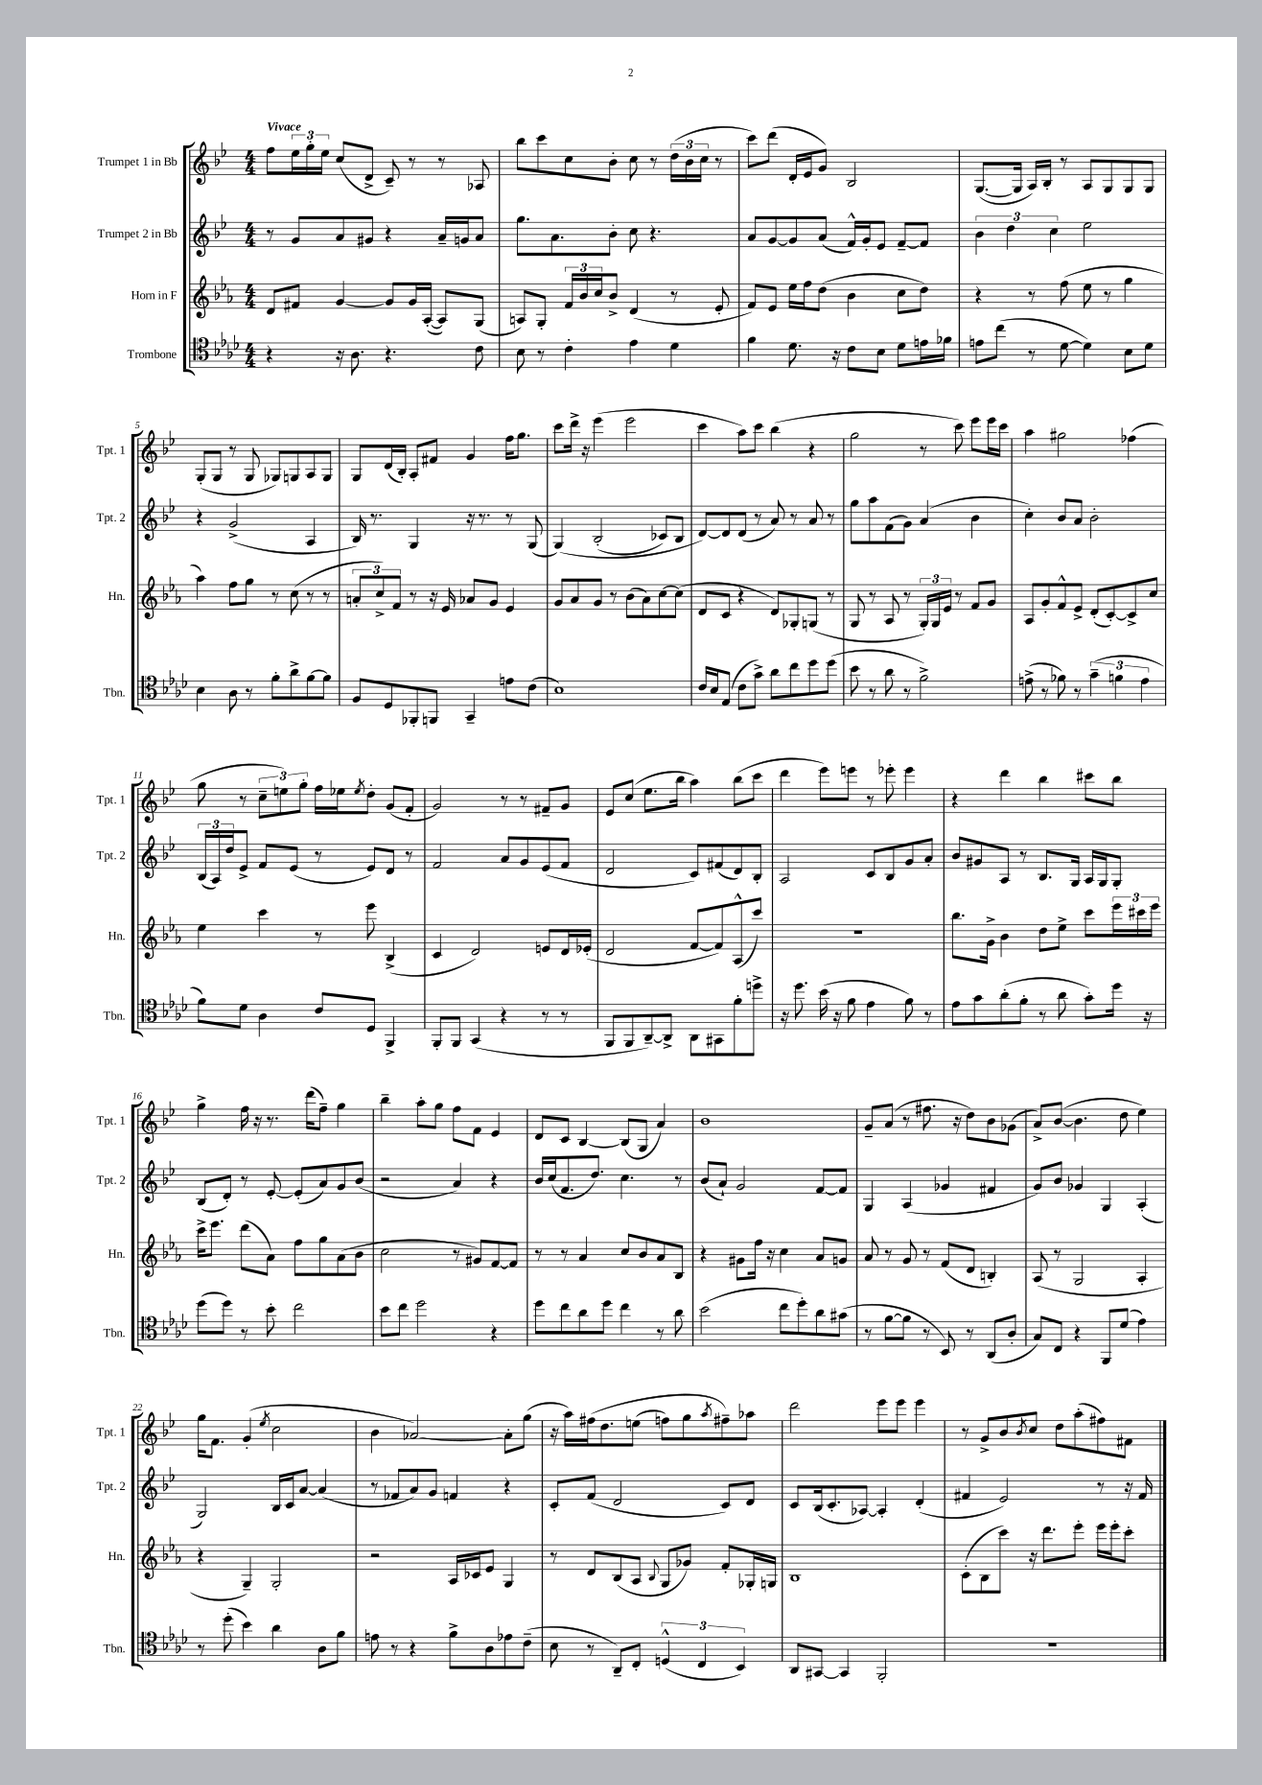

**kern	**kern	**kern	**kern
*staff4	*staff3	*staff2	*staff1
*clefC4	*clefG2	*clefG2	*clefG2
*k[b-e-a-d-]	*k[b-e-a-]	*k[b-e-]	*k[b-e-]
*M4/4	*M4/4	*M4/4	*M4/4
4r	8d	8r	8ff
.	8f#	8g	24ee-
.	.	.	24gg'
.	.	.	24ee-
16r	[4g	8a	(8cc
8.A-	.	.	.
.	.	8g#	8d^
4.r	8g]	4r	8c~)
.	16g	.	8r
.	([16A-'	.	.
.	8A-])	16a~	8r
.	.	16g	.
8c	(8G	8a	8A-
=	=	=	=
8B-	8A)	8.gg	8bb-
8r	8G'	.	8ccc
.	.	8.a	.
4c'	24f	.	8cc
.	24b-	.	.
.	24cc	.	.
.	8b-^	8b-'	8b-'
4e-	(4d	8cc	8cc
.	.	4.r	8r
4d-	8r	.	(24dd
.	.	.	24b-
.	.	.	24cc
.	8e-'	.	8r
=	=	=	=
4f	8f)	8a	8ccc)
.	8e-	[8g	(8ddd
8.d-	16ee-	8g]	16d'
.	16ff	.	16e-
.	(8dd	(8a	8g)
16r	.	.	.
8c	4b-	16f^^)	2B-
.	.	16g'	.
8B-	.	8e-	.
8d-	8cc	[8f~	.
16e	8dd)	8f]	.
16f-	.	.	.
=	=	=	=
8e	4r	6b-	([8.G
(8cc	.	.	.
.	.	6dd	.
.	.	.	16G]
8r	8r	.	16A)
.	.	.	16B-'
.	.	6cc	.
[8d-	(8ff	.	8r
4d-])	8ee-	2ee-	8A
.	8r	.	8G
8B-	4gg	.	8G
8d-	.	.	8G
=	=	=	=
4B-	4aa-)	4r	(8G'
.	.	.	8G
8A-	8ff	(2g^	8r
8r	8gg	.	8G
8f'	8r	.	8G-)
8a-^	(8cc	.	8G
[8f	8r	4A	8A
8f]	8r	.	8G
=	=	=	=
8F	12a'	16B-)	8G
.	.	8.r	.
.	12cc^)	.	.
8D-	.	.	(16d
.	12f	.	.
.	.	.	16B-')
8FF-'	8r	4G	8A'
8FF	16r	.	8f#
.	16e-	.	.
4GG~	8a-	16r	4g
.	.	8.r	.
.	8g	.	.
8e	4e-	8r	16ff
.	.	.	8.gg
(8c	.	(8G	.
=	=	=	=
1B-)	8g	&(4G)	8ccc
.	8a-	.	16ddd^
.	.	.	16r
.	8g	(2B-'	(4eee-
.	8r	.	.
.	(8b-	.	2eee-
.	8a-)	.	.
.	[8cc	8c-)	.
.	(8cc]	8B-	.
=	=	=	=
16c	8d	[8d&)	4ccc
16B-	.	.	.
(8E-	8c	8d]	.
8c	4r	(8d	8aa)
8g^)	.	8r	8ccc
8a-	8d)	8a)	(4bb-
8cc	8G-'	8r	.
8dd-	(8G	8a	4r
(8dd-	8r	8r	.
=	=	=	=
8b-	8G	8gg	2gg
8r	8r	8aa	.
8a-	8A-	(8f	.
8r	8r	8g)	.
2f^)	24G')	(4a	8r
.	24G	.	.
.	24e-	.	.
.	8r	.	8ccc)
.	8f	4b-	8eee-
.	8g	.	16eee-
.	.	.	16ccc
=	=	=	=
(8e^	8A-	4cc')	4aa
8r	8g'	.	.
8f-)	8f^^	8b-	2gg#
8r	8e-^	8a	.
(6g~	(8d'	2b-'	.
.	[8c')	.	.
6f	.	.	.
.	8c^]	.	(4ff-
6e	.	.	.
.	8cc	.	.
=	=	=	=
8f)	4ee-	(24B-	8gg
.	.	24A)	.
.	.	24dd	.
8d-	.	8e-^	8r
4A-	4ccc	8f	12cc~
.	.	.	12ee)
.	.	(8e-	.
.	.	.	12gg'
8c	8r	8r	16ff
.	.	.	16ee-
.	.	.	8qee-
8D-	8eee-	8e-)	8dd'
4FF^	(4B-^	8d	(8g
.	.	8r	8f'
=	=	=	=
8FF'	4c	2f	2g)
8FF	.	.	.
(4GG	2d)	.	.
4r	.	8a	8r
.	.	8g	8r
8r	8e	(8e-	8f#~
8r	16d	8f	8g
.	(16e-'	.	.
=	=	=	=
8FF	2d	2d	8e-
8FF	.	.	(8cc
[8AA-~)	.	.	8.ee-
8AA-^]	.	.	.
.	.	.	16bb-
8AA-	[8f	8c)	4aa)
8GG#	8f])	(8f#	.
8f'	(8A-^^	8d)	(8bb-
8dd^	8ccc)	8B-'	8ccc
=	=	=	=
16r	1r	2A	4ddd
8.dd-	.	.	.
(16b-	.	.	8eee-)
16r	.	.	.
8f	.	.	8eee
4e-	.	8c	8r
.	.	8B-	8eee-'
8f)	.	8g	4eee-
8r	.	8a'	.
=	=	=	=
8e-	8.bb-	8b-	4r
8g	.	8g#	.
.	16g^	.	.
(8a-'	4b-	8A	4ddd
8f'	.	8r	.
8r	8dd	8.B-	4bb-
8a-	8ee-^	.	.
.	.	16G	.
8g')	8ccc	16A	8ccc#
.	.	16G	.
16dd-	24eee-	8G'	8bb-
.	24ccc#	.	.
16r	.	.	.
.	24eee-	.	.
=	=	=	=
(8dd-	16ccc^	(8B-	4gg^
.	8.eee-	.	.
8dd-)	.	8d')	.
8r	(8ddd	8r	16ff
.	.	.	16r
8b-'	8a-)	[8e-'	8.r
2cc	8ff	(8e-']	.
.	.	.	(16ddd
.	8gg	8a)	8ff~)
.	(8a-	8g	4gg
.	8b-	(8b-	.
=	=	=	=
8b-	2cc	2r	4bb-~
8cc	.	.	.
2dd-	.	.	8aa'
.	.	.	8gg
.	8r	4a)	8ff
.	8g#)	.	8f
4r	[8f	4r	4e-
.	8f]	.	.
=	=	=	=
8dd-	8r	16b-	8d
.	.	(16cc	.
8cc	8r	8.f	8c
8a-	4a-	.	[4B-
.	.	8.dd)	.
8dd-	.	.	.
4cc	8cc	4.cc	(8B-]
.	8b-	.	8G
8r	8a-	.	4a)
8a-	8B-	8r	.
=	=	=	=
(2b-	4r	(8b-	1b-
.	.	8a`)	.
.	8g#	2g	.
.	16ff	.	.
.	16r	.	.
8cc	4cc	.	.
8dd-')	.	.	.
8a-	8a-	[8f	.
(8g#	8g	8f]	.
=	=	=	=
8r	8a-	4G	8g~
[8f	8r	.	(8a
8f]	8g	(4A	8r
8r	8r	.	8.ff#
8BB-)	(8f	4g-	.
.	.	.	16r
8r	8d	.	8dd)
(8AA-	4B')	4f#	8b-
8A-'	.	.	(8g-
=	=	=	=
8G)	(8A-	8g)	8a^)
8C	8r	8b-	([8b-
4r	2G	4g-	4.b-]
8FF	.	4G	.
(8d-	.	.	8dd
4e-)	4A-'	(4A'	4ee-)
=	=	=	=
8r	4r	2G)	16gg
.	.	.	8.f
(8dd-'	.	.	.
4b-)	4G~)	.	(4g'
.	.	.	8qee-
4a-	2G'	16B-	2cc
.	.	16c	.
.	.	[8a	.
8A-	.	(4a]	.
8f	.	.	.
=	=	=	=
8e	2r	8r	4b-
8r	.	8f-	.
4r	.	8a)	[2a-)
.	.	8g	.
8f^	16A-	4f	.
.	16c-	.	.
8A-	8e-	.	.
8e-	4G	4r	8a-']
(8c~	.	.	(8gg
=	=	=	=
8B-	8r	8c'	16r
.	.	.	16aa)
8r	8d	(8f	&(16ff#
.	.	.	8.dd
8AA-~)	(8B-	2d	.
8C'	8A-	.	(8ee
.	8qqB-	.	.
(6D^^	8G	.	8ff)
.	8g-)	.	8gg
6C	.	.	.
.	.	.	8qaa
.	8f'	8c)	8ff#~&)
6BB-)	.	.	.
.	16G-'	8d	8aa-
.	16G	.	.
=	=	=	=
8AA-	1B-	8c	2ddd
[8GG#	.	(16B-	.
.	.	8.c'	.
4GG#]	.	.	.
.	.	[8A-)	.
2FF'	.	4A-']	8eee-
.	.	.	8eee-
.	.	(4d'	4eee-
=	=	=	=
1r	(8c'	4f#	8r
.	8B-	.	8g^
.	8ccc)	2e-)	8b-
.	.	.	8qb-
.	16r	.	8cc
.	8.ddd	.	.
.	.	.	8dd
.	8eee-'	.	(8aa'
.	16eee-	8r	8ff#)
.	16eee-'	.	.
.	8ccc'	16r	8f#
.	.	16f#	.
==	==	==	==
*-	*-	*-	*-
